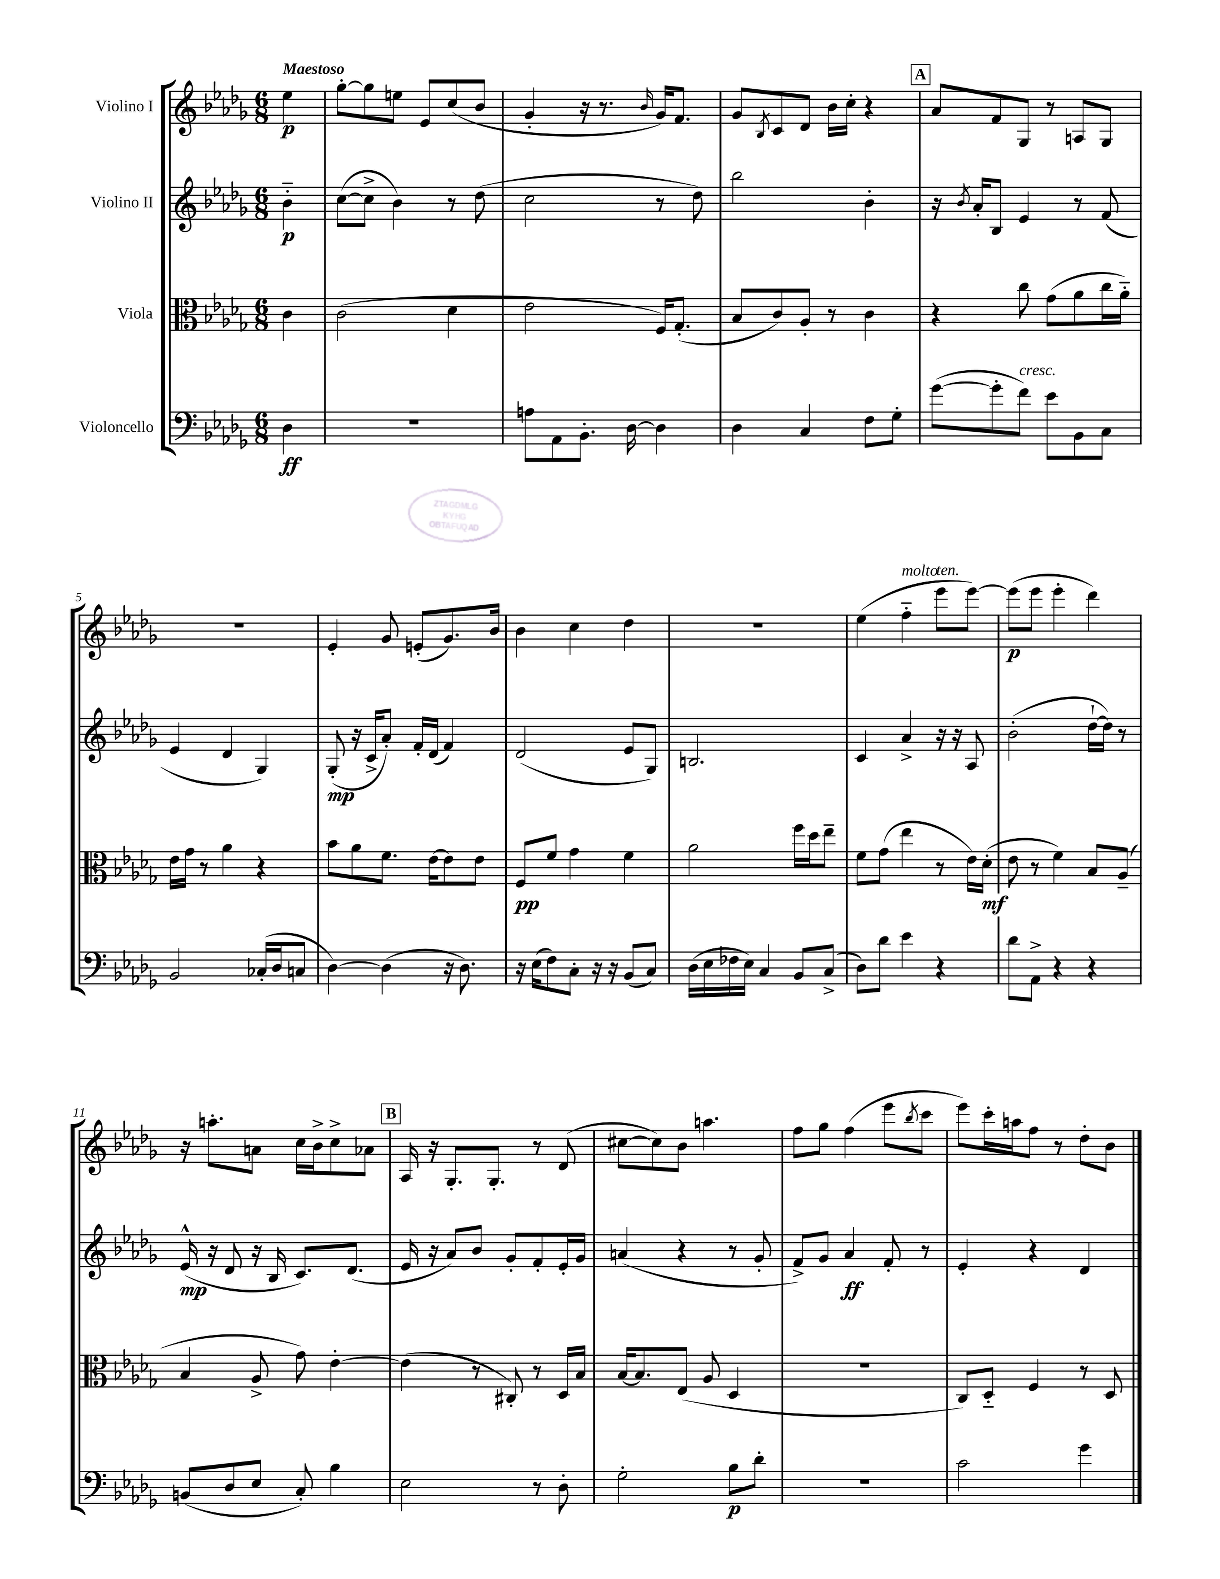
<<
\new StaffGroup <<
\new Staff = "s0" \with { instrumentName = "Violino I" } {
    \clef treble \key des \major \numericTimeSignature \time 6/8 \partial 4 \tempo "Maestoso"
    ees''4\p |
    ges''8~-. ges''8 e''8 ees'8 c''8( bes'8 |
    ges'4-. r16 r8. \grace { bes'16 } ges'16) f'8. |
    ges'8 \acciaccatura { bes8 } c'8 des'8 bes'16 c''16-. r4 |
    \mark \markup { \box "A" } aes'8 f'8 ges8 r8 a8 ges8 |
    R2. |
    ees'4-. ges'8 e'8-.( ges'8.) bes'16 |
    bes'4 c''4 des''4 |
    R2. |
    ees''4( f''4-_^\markup { \italic "molto" } ees'''8^\markup { \italic "ten." } ees'''8~) |
    ees'''8\p( ees'''8 ees'''4-. des'''4) |
    r16 a''8.-. a'8 c''16 bes'16-> c''8-> aes'8 |
    \mark \markup { \box "B" } aes16 r16 ges8.-. ges8.-. r8 des'8( |
    cis''8~ cis''8) bes'8 a''4. |
    f''8 ges''8 f''4( ees'''8 \acciaccatura { bes''8 } c'''8 |
    ees'''8) c'''16-. a''16 f''8 r8 des''8-. bes'8 \bar "|." |
}
\new Staff = "s1" \with { instrumentName = "Violino II" } {
    \clef treble \key des \major \numericTimeSignature \time 6/8 \partial 4
    bes'4-_\p |
    c''8~( c''8-> bes'4) r8 des''8( |
    c''2 r8 des''8) |
    bes''2 bes'4-. |
    \mark \markup { \box "A" } r16 \acciaccatura { bes'8 } aes'16-. bes8 ees'4 r8 f'8( |
    ees'4 des'4 ges4) |
    ges8-.\mp( r16 c'16-> aes'8-.) f'16-. des'16( f'4) |
    des'2( ees'8 ges8) |
    b2. |
    c'4 aes'4-> r16 r16 aes8 |
    bes'2-.( des''16~-! des''16) r8 |
    ees'16-^\mp( r16 des'8 r16 bes16 c'8.) des'8.( |
    \mark \markup { \box "B" } ees'16 r16 aes'8) bes'8 ges'8-. f'8-. ees'16-. ges'16 |
    a'4( r4 r8 ges'8-. |
    f'8->) ges'8 aes'4\ff f'8-. r8 |
    ees'4-. r4 des'4 \bar "|." |
}
\new Staff = "s2" \with { instrumentName = "Viola" } {
    \clef alto \key des \major \numericTimeSignature \time 6/8 \partial 4
    c'4 |
    c'2( des'4 |
    ees'2 f16) ges8.-.( |
    bes8 c'8) aes8-. r8 c'4 |
    \mark \markup { \box "A" } r4 c''8 ges'8( aes'8 c''16 aes'16-_) |
    ees'16 ges'16 r8 aes'4 r4 |
    bes'8 aes'8 f'8. ees'16~ ees'8 ees'8 |
    f8\pp f'8 ges'4 f'4 |
    aes'2 f''16 des''16 ees''8-- |
    f'8 ges'8( ees''4 r8 ees'16) des'16-.\mf( |
    ees'8 r8 f'4) bes8 aes8--( |
    bes4 aes8-> ges'8) ees'4~-. |
    \mark \markup { \box "B" } ees'4( r8 cis8-.) r8 des16 bes16 |
    bes16~ bes8. ees8( aes8 des4 |
    R2. |
    c8) des8-_ f4 r8 des8 \bar "|." |
}
\new Staff = "s3" \with { instrumentName = "Violoncello" } {
    \clef bass \key des \major \numericTimeSignature \time 6/8 \partial 4
    des4\ff |
    R2. |
    a8 aes,8 bes,8.-. des16~ des4 |
    des4 c4 f8 ges8-. |
    \mark \markup { \box "A" } ges'8~( ges'8-. f'8^\markup { \italic "cresc." }) ees'8 bes,8 c8 |
    bes,2 ces16-.( des16 c8 |
    des4~) des4( r16 des8.) |
    r16 ees16( f8) c8-. r16 r16 bes,8( c8) |
    des16( ees16 fes16 ees16) c4 bes,8 c8->( |
    des8) des'8 ees'4 r4 |
    des'8 aes,8-> r4 r4 |
    b,8( des8 ees8 c8-.) bes4 |
    \mark \markup { \box "B" } ees2 r8 des8-. |
    ges2-. bes8\p des'8-. |
    R2. |
    c'2 ges'4 \bar "|." |
}
>>
>>
